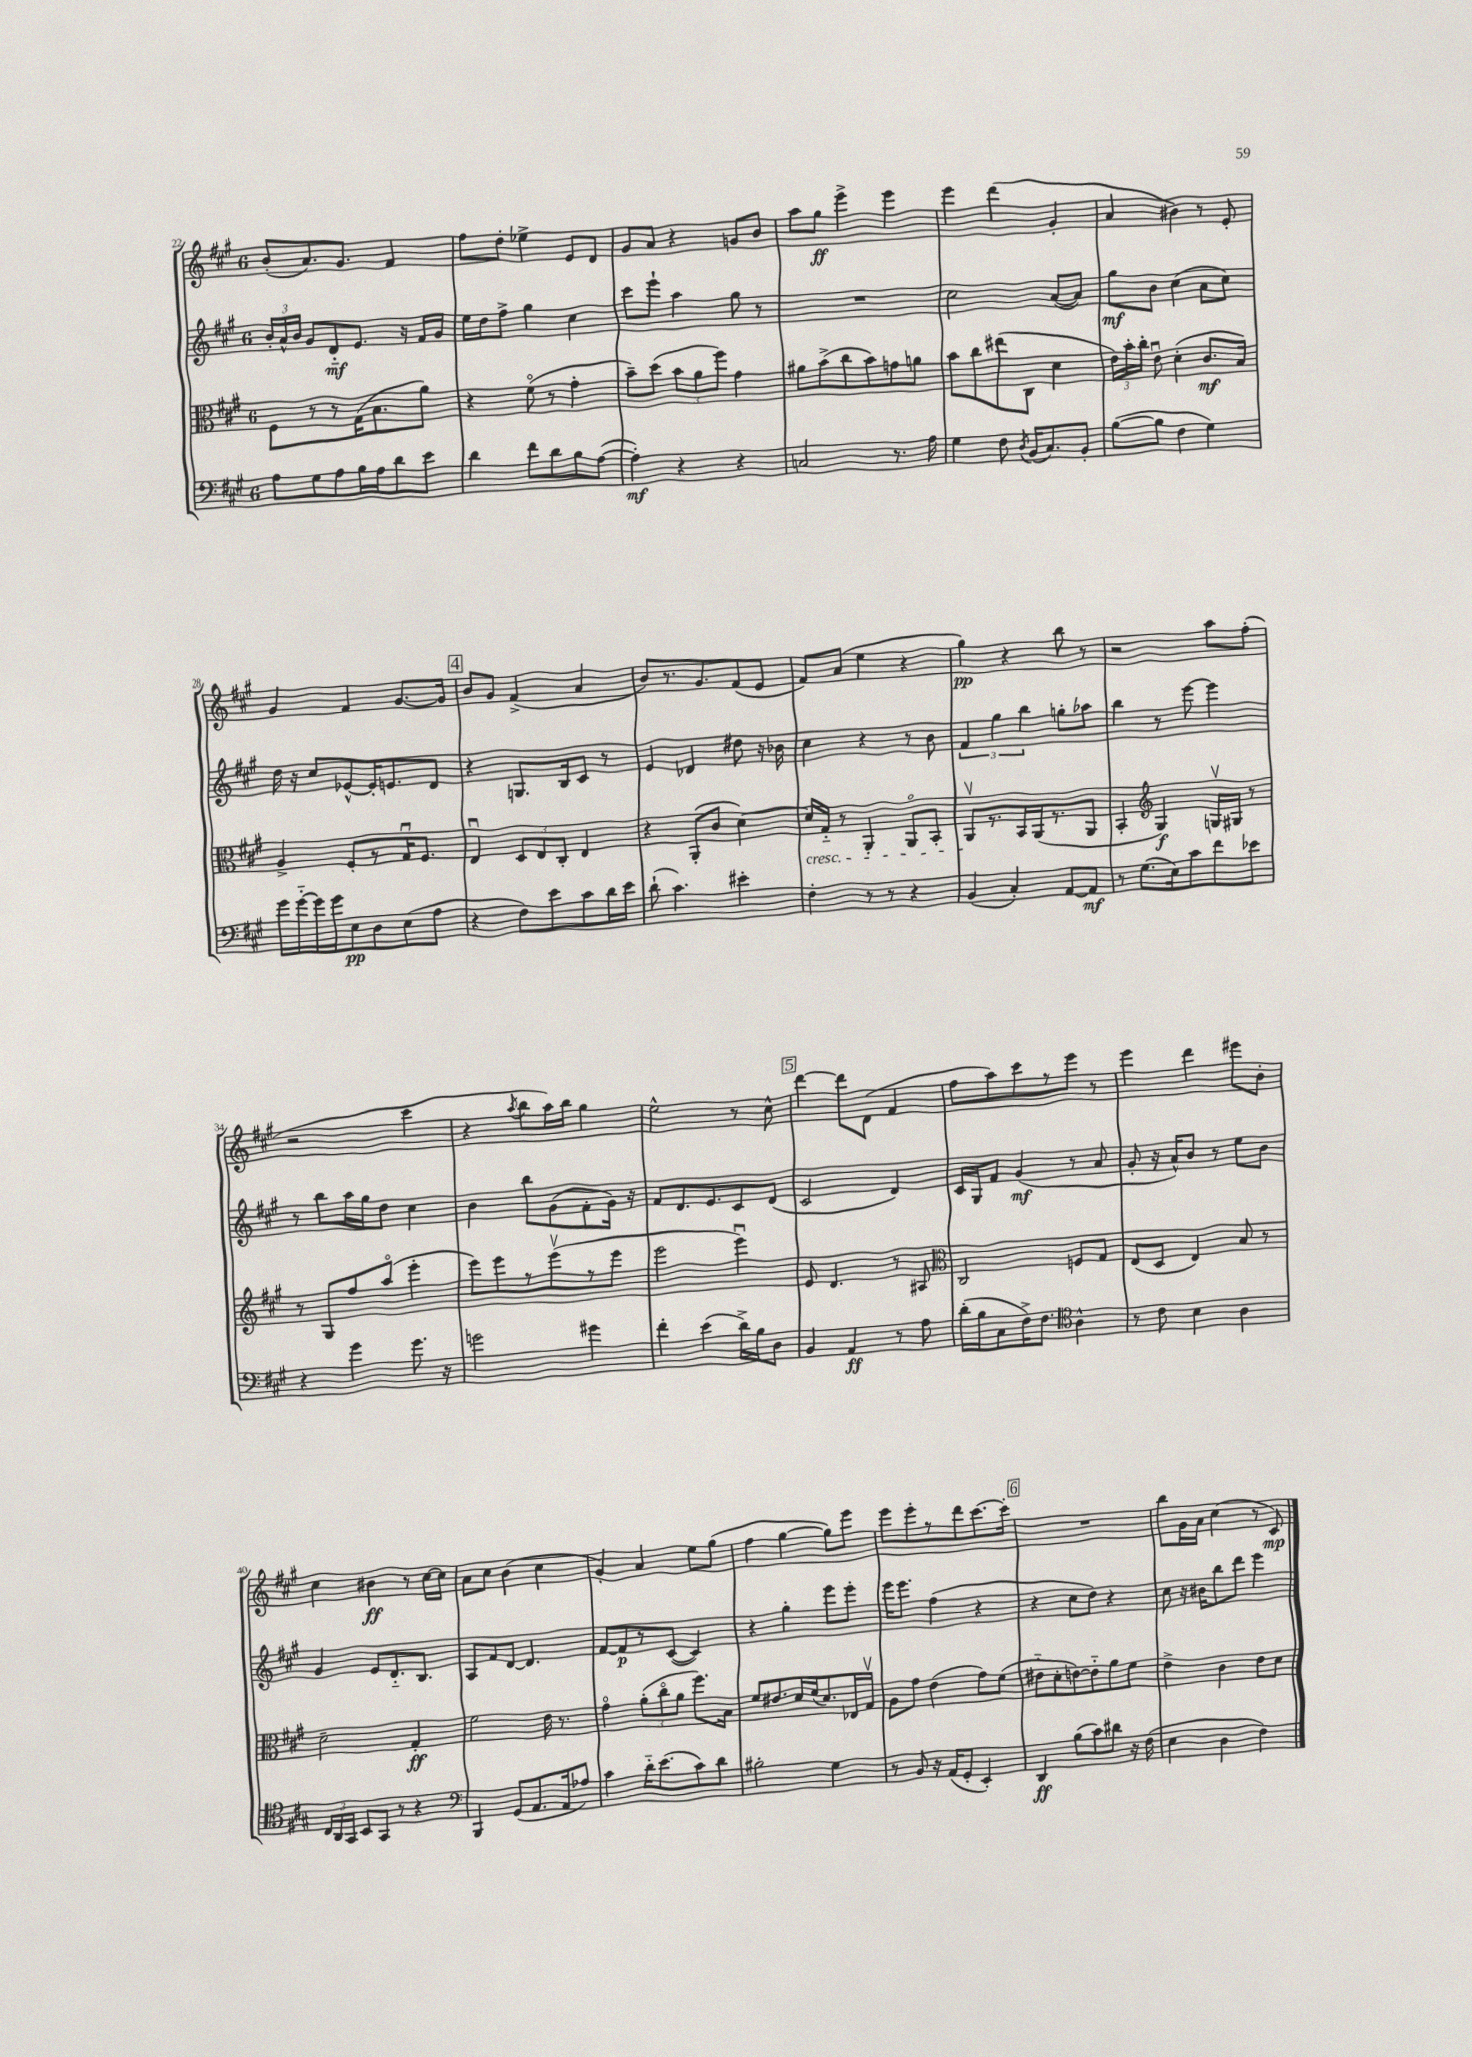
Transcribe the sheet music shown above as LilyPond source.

<<
\new StaffGroup <<
\new Staff = "s0" {
    \clef treble \key a \major \once \override Staff.TimeSignature.style = #'single-digit \time 6/8
    \autoBeamOff b'8[-.( a'8.) gis'8.] fis'4 |
    fis''8[ d''8]-. ees''4-> e'8[ d'8] |
    gis'8[ a'8] r4 g'8[ b'8] |
    a''8[ gis''8]\ff e'''4-> e'''4 |
    e'''4 d'''4( gis'4-. |
    a'4 bis'4) r8 e'8-. |
    gis'4 fis'4 gis'8.[~ gis'16] |
    \mark \markup { \box "4" } b'8[ gis'8] fis'4->( a'4 |
    b'8[) r8. gis'8. fis'8( e'8] |
    fis'8[) a'8]( e''4 r4 |
    gis''4\pp) r4 b''8 r8 |
    r2 a''8[ fis''8]-.( |
    r2 cis'''4 |
    r4 \acciaccatura { a''8 } b''8[ a''16) b''16] gis''4 |
    e''2-^ r8 cis''8-^ |
    \mark \markup { \box "5" } d'''4~ d'''8[ d'8]( fis'4 |
    fis''8[ a''8) cis'''8 r8 e'''8] r8 |
    e'''4 d'''4 eis'''8[ b'8]-. |
    cis''4 bis'4\ff r8 cis''16[~ cis''16] |
    a'8[ cis''8] b'4( cis''4 |
    gis'4-.) a'4 e''8[ gis''8]( |
    fis''4 gis''4~ gis''8[) e'''8] |
    e'''8[ e'''8-. r8 d'''8 cis'''8.~ cis'''16]-. |
    \mark \markup { \box "6" } R2. |
    b''8[ gis'16 a'16] cis''4( r8 cis'8\mp) \bar "|." |
}
\new Staff = "s1" {
    \clef treble \key a \major \once \override Staff.TimeSignature.style = #'single-digit \time 6/8
    \autoBeamOff \tuplet 3/2 { b'16[-. a'16-^ b'16] } gis'8[ d'8-_\mf e'8.] r16 fis'16[ gis'16] |
    e''16[ d''16 fis''8]-> gis''4 cis''4 |
    cis'''8[ e'''8]-! a''4 gis''8 r8 |
    R2. |
    cis''2 a'8[~( a'8]) |
    gis''8[\mf b'8] cis''4( a'8[ cis''8]) |
    d''16 r16 cis''8[ ees'8~-^ ees'16-. e'8. d'8] |
    \mark \markup { \box "4" } r4 g8.[ b16 cis'8] r8 |
    e'4 des'4 dis''8 r16 bes'16 |
    cis''4 r4 r8 b'8 |
    \tuplet 3/2 { fis'4 gis''4 b''4 } g''8[-. aes''8] |
    b''4 r8 e'''8~ e'''4 |
    r8 b''8[ a''16 gis''16 d''8] cis''4 |
    b'4 b''8[ gis'8( fis'8-. gis'16]) r16 |
    fis'8[ d'8. e'8. cis'8 d'8]( |
    \mark \markup { \box "5" } cis'2 d'4) |
    cis'16[ gis16 fis'8] gis'4\mf( r8 a'8 |
    gis'8-. r16 a'16[-^) b'8] r8 e''8[ b'8] |
    gis'4 e'8[ d'8.-_ b8.] |
    a8[ fis'8 d'8]~ d'4. |
    fis'8[~ fis'8\p r8 cis'8]~( cis'4) |
    r4 gis''4-. e'''8[ e'''8]-. |
    e'''16[ e'''8.] fis''4( r4 |
    \mark \markup { \box "6" } r4 cis''8[ d''8]) r4 |
    cis''8 r16 bis'16[ b''8 d'''8] e'''4 \bar "|." |
}
\new Staff = "s2" {
    \clef alto \key a \major \once \override Staff.TimeSignature.style = #'single-digit \time 6/8
    \autoBeamOff fis8[ r8 r8 gis16( b8. a'8]) |
    r4 fis'8\flageolet( r8 gis'4-. |
    b'8[--) d''8]( \tuplet 3/2 { b'8[ a'8 fis''8]) } gis'4 |
    ais'8[ b'8->( cis''8 b'8) g'8 a'8] |
    b'8[ cis''8 eis''8( cis8] d'4 |
    \tuplet 3/2 { e'16[) b'16-. cis''16]-. } e'8\downbow d'4-.( cis'8.[\mf b16]) |
    a4-> fis8[-. r8 gis16\downbow fis8.] |
    \mark \markup { \box "4" } e4\downbow \tuplet 3/2 { d8[ e8 cis8]-. } e4 |
    r4 a,8[-.( cis'8] d'4~) |
    d'16[\cresc gis16]-_ r8 a,4-. a,8[\flageolet b,8]-. |
    a,8[\upbow\! r8. b,16 a,16( r8. a,8] |
    b,4-. \clef treble gis4\f) g16[\upbow gis16] r8 |
    r8 gis8[ fis''8 a''8]\flageolet( e'''4-. |
    e'''8[) e'''8 r8 e'''8\upbow( r8 e'''8] |
    e'''2 e'''4\downbow) |
    \mark \markup { \box "5" } e'8 d'4. r8 ais8 |
    \clef alto cis2 f8[ gis8] |
    e8[( d8] e4) b8 r8 |
    d'2-- gis4-.\ff |
    fis'2 e'16 r8. |
    gis'4\flageolet \tuplet 3/2 { a'8[-.( cis''8\flageolet a'8] } fis''8.[) b16] |
    fis'8[ eis'8. d'16 fis'16( d'8.) ees16 gis16]\upbow |
    a8[ gis'8] e'4( gis'8[) fis'8]( |
    \mark \markup { \box "6" } eis'8[-_ d'8-. e'8~) e'8-_ a'8 fis'8] |
    e'4-> cis'4 e'8[ d'8] \bar "|." |
}
\new Staff = "s3" {
    \clef bass \key a \major \once \override Staff.TimeSignature.style = #'single-digit \time 6/8
    \autoBeamOff a8[ gis8 a8 b16 a16 d'8 e'8] |
    d'4 fis'8[ d'8 b8 a8]~( |
    a4-.\mf) r4 r4 |
    c2 r8. a16 |
    gis4 fis8 \acciaccatura { d8 } b,16[( cis8.) b,8]-. |
    b8[~( b8] fis4 gis4) |
    gis'16[ gis'16~-_ gis'16 gis'16 e8\pp d8 e8( a8] |
    \mark \markup { \box "4" } r4 fis8[) e'8 cis'8 d'16 e'16] |
    d'8-!( cis'4.) eis'4-. |
    fis4-. r8 r8 r4 |
    b,4( cis4-.) a,8[~ a,8]\mf |
    r8 gis8.[( e16) cis'8 fis'8 ees'8] |
    r4 gis'4 gis'8. r16 |
    g'2 gis'4 |
    fis'4-. e'4( d'16[->) b16 d8] |
    \mark \markup { \box "5" } b,4 a,4\ff r8 a8 |
    d'16[-.( b16 cis8 fis16->) fis8.] \clef tenor a4-^ |
    r8 cis'8 b4 a4 |
    \tuplet 3/2 { cis16[ a,16 gis,16] } b,8[ gis,8] r8 r4 |
    \clef bass b,,4 gis,8[( a,8. a,16 aes8]) |
    cis'4 d'16[-_ e'8.( cis'8) d'8] |
    bis2-. gis4 |
    r8 b,8 r16 a,16[( gis,8]-. e,4-.) |
    \mark \markup { \box "6" } d,4\ff b8[( cis'8) dis'8] r16 fis16( |
    e4 d4 fis4) \bar "|." |
}
>>
>>
\layout { \context { \Score currentBarNumber = #22 } }
